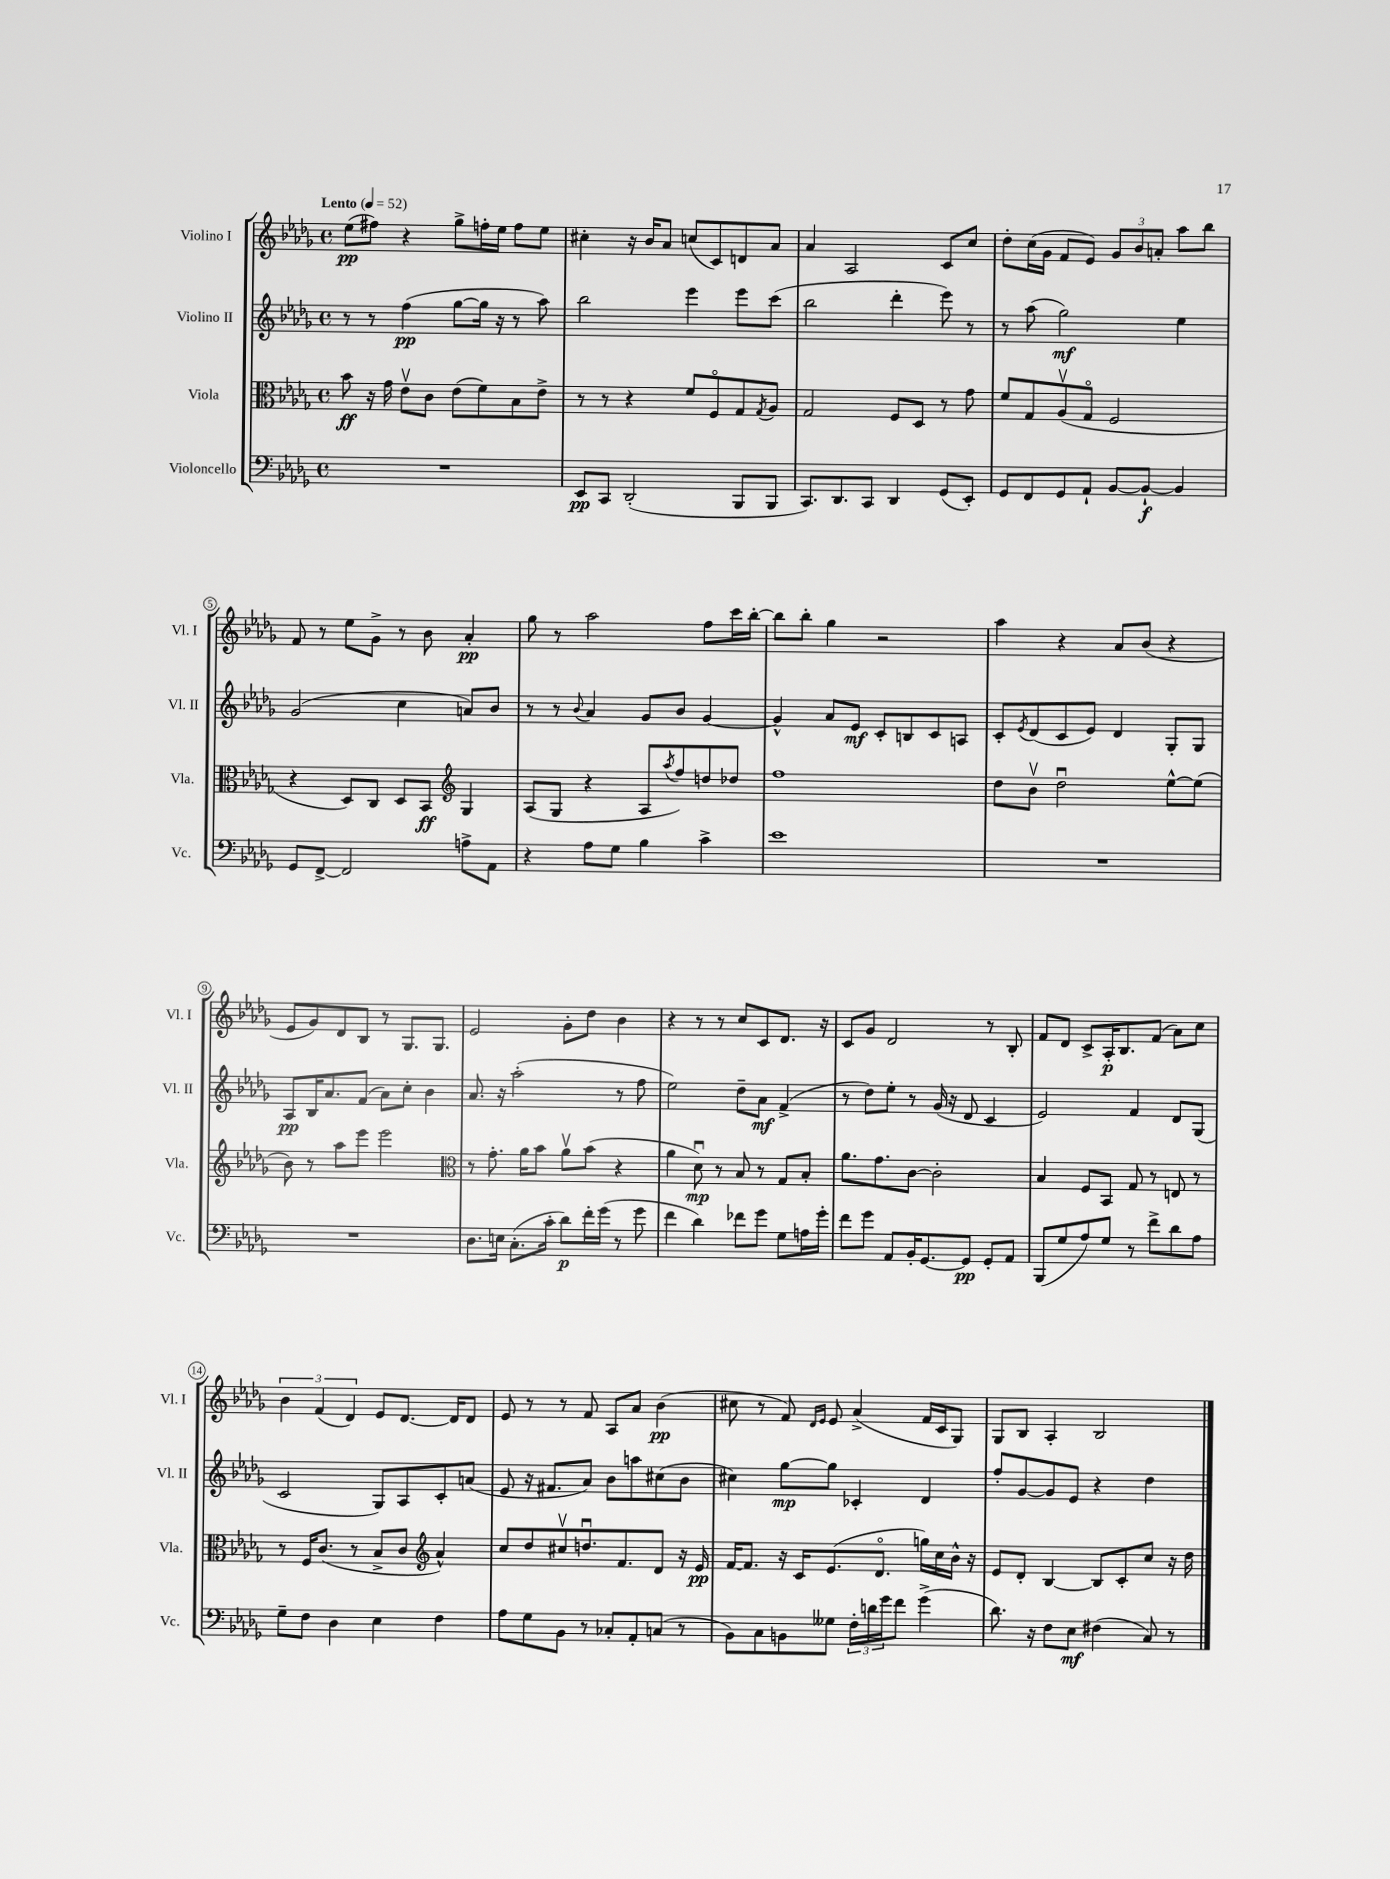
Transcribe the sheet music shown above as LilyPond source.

<<
\new StaffGroup <<
\new Staff = "s0" \with { instrumentName = "Violino I" shortInstrumentName = "Vl. I" } {
    \clef treble \key des \major \defaultTimeSignature \time 4/4 \tempo "Lento" 4 = 52
    ees''8\pp( fis''8) r4 ges''8-> f''16-. ees''16 f''8 ees''8 |
    cis''4-. r16 bes'16 aes'8 c''8( c'8) d'8 aes'8 |
    aes'4 aes2 c'8 c''8 |
    des''8-. c''16( ges'16 f'8 ees'8) \tuplet 3/2 { ges'8 bes'8 a'8-. } aes''8 bes''8 |
    f'8 r8 ees''8 ges'8-> r8 bes'8 aes'4-.\pp |
    ges''8 r8 aes''2 f''8 c'''16 bes''16~-. |
    bes''8 bes''8-. ges''4 r2 |
    aes''4 r4 aes'8 bes'8( r4 |
    ees'8 ges'8) des'8 bes8 r8 ges8. ges8. |
    ees'2 ges'8-. des''8 bes'4 |
    r4 r8 r8 c''8 c'8 des'8. r16 |
    c'8 ges'8 des'2 r8 bes8-. |
    f'8 des'8 c'8-> aes16-.\p bes8. f'8( aes'8) c''8 |
    \tuplet 3/2 { bes'4 f'4( des'4) } ees'8 des'8.~ des'16 des'8 |
    ees'8 r8 r8 f'8 aes8 aes'8 bes'4\pp( |
    cis''8 r8 f'8) \grace { des'16 ees'16 } ees'8 aes'4->( f'16 c'16 ges8) |
    ges8 bes8 aes4-. bes2 \bar "|." |
}
\new Staff = "s1" \with { instrumentName = "Violino II" shortInstrumentName = "Vl. II" } {
    \clef treble \key des \major \defaultTimeSignature \time 4/4
    r8 r8 f''4\pp( ges''8~ ges''16 r16 r8 aes''8) |
    bes''2 ees'''4 ees'''8 c'''8( |
    bes''2 des'''4-. ees'''8) r8 |
    r8 aes''8( ges''2\mf) ees''4 |
    ges'2( c''4 a'8) bes'8 |
    r8 r8 \appoggiatura { bes'8 } aes'4 ges'8 bes'8 ges'4~ |
    ges'4-^ aes'8 ees'8\mf c'8-. b8 c'8 a8 |
    c'8-. \acciaccatura { ees'8 } des'8( c'8 ees'8) des'4 ges8-. ges8 |
    aes8\pp bes16 aes'8. f'8( aes'8) c''8-. bes'4 |
    aes'8. r16 aes''2-.( r8 f''8 |
    ees''2) des''8-- aes'8\mf f'4->( |
    r8 des''8) ees''8-. r8 ges'16( r16 des'8 c'4 |
    ees'2) f'4 des'8 ges8( |
    c'2 ges8) aes8 c'8-. a'8( |
    ees'8 r16 fis'8. aes'8) bes'8 a''8 cis''8( bes'8 |
    cis''4) ges''8~\mp ges''8 ces'4-. des'4 |
    f''8-. ges'8~ ges'8 ees'8 r4 des''4 \bar "|." |
}
\new Staff = "s2" \with { instrumentName = "Viola" shortInstrumentName = "Vla." } {
    \clef alto \key des \major \defaultTimeSignature \time 4/4
    bes'8\ff r16 ges'16 ees'8\upbow c'8 ees'8( f'8) bes8 ees'8-> |
    r8 r8 r4 f'8 f8\flageolet ges8 \acciaccatura { ges8 } aes8 |
    ges2 f8 des8 r8 ges'8 |
    f'8 ges8 aes8\upbow( ges8\flageolet f2 |
    r4 des8) c8 des8 bes,8\ff \clef treble ges4 |
    aes8( ges8 r4 aes8 \acciaccatura { aes''8 } f''8) d''8 des''8 |
    f''1 |
    des''8 bes'8\upbow des''2\downbow ees''8~-^ ees''8( |
    bes'8) r8 aes''8 ees'''8 ees'''2 |
    \clef alto r8 ges'8.-. aes'16 bes'8 aes'8\upbow bes'8( r4 |
    aes'4 des'8\downbow\mp) r8 bes8 r8 ges8 bes8-. |
    aes'8. ges'8. c'8~ c'2-. |
    bes4 f8 bes,8 ges8 r8 e8 r8 |
    r8 f16 c'8.( r8 bes8-> c'8 \clef treble aes'4-^) |
    c''8 des''8 cis''8\upbow d''8.\downbow f'8. des'8 r16 ees'16\pp |
    f'16~ f'8. r16 c'16 ees'8.( des'8.\flageolet g''16) c''16 bes'16-^ r16 |
    ees'8 des'8-. bes4~ bes8 c'8-. c''8 r16 des''16 \bar "|." |
}
\new Staff = "s3" \with { instrumentName = "Violoncello" shortInstrumentName = "Vc." } {
    \clef bass \key des \major \defaultTimeSignature \time 4/4
    R1 |
    ees,8\pp c,8 des,2-.( bes,,8 bes,,8 |
    c,8.) des,8. c,8 des,4 ges,8( ees,8-.) |
    ges,8 f,8 ges,8 aes,8-! bes,8~ bes,8~-!\f bes,4 |
    ges,8 f,8~-> f,2 a8-> aes,8 |
    r4 aes8 ges8 bes4 c'4-> |
    ees'1 |
    R1 |
    R1 |
    des8. e16 c8.-.( c'16-. des'8\p) f'16-. ges'16( r8 ges'8 |
    f'4 des'4) fes'8 ges'8 ges8 a16 ges'16-. |
    f'8 ges'8 aes,8 bes,16-. ges,8.~ ges,8\pp ges,8-. aes,8 |
    bes,,8( ges8 aes8) ges8 r8 f'8-> des'8 aes8 |
    ges8-- f8 des4 ees4 f4 |
    aes8 ges8 bes,8 r8 ces8-. aes,8-. c8( r8 |
    bes,8) c8 b,8 geses8 \tuplet 3/2 { f16-. d'16 ges'16 } f'8 ges'4->( |
    des'8.) r16 f8 ees8\mf fis4( c8) r8 \bar "|." |
}
>>
>>
\layout { \context { \Score \override BarNumber.stencil = #(make-stencil-circler 0.1 0.3 ly:text-interface::print) } }
